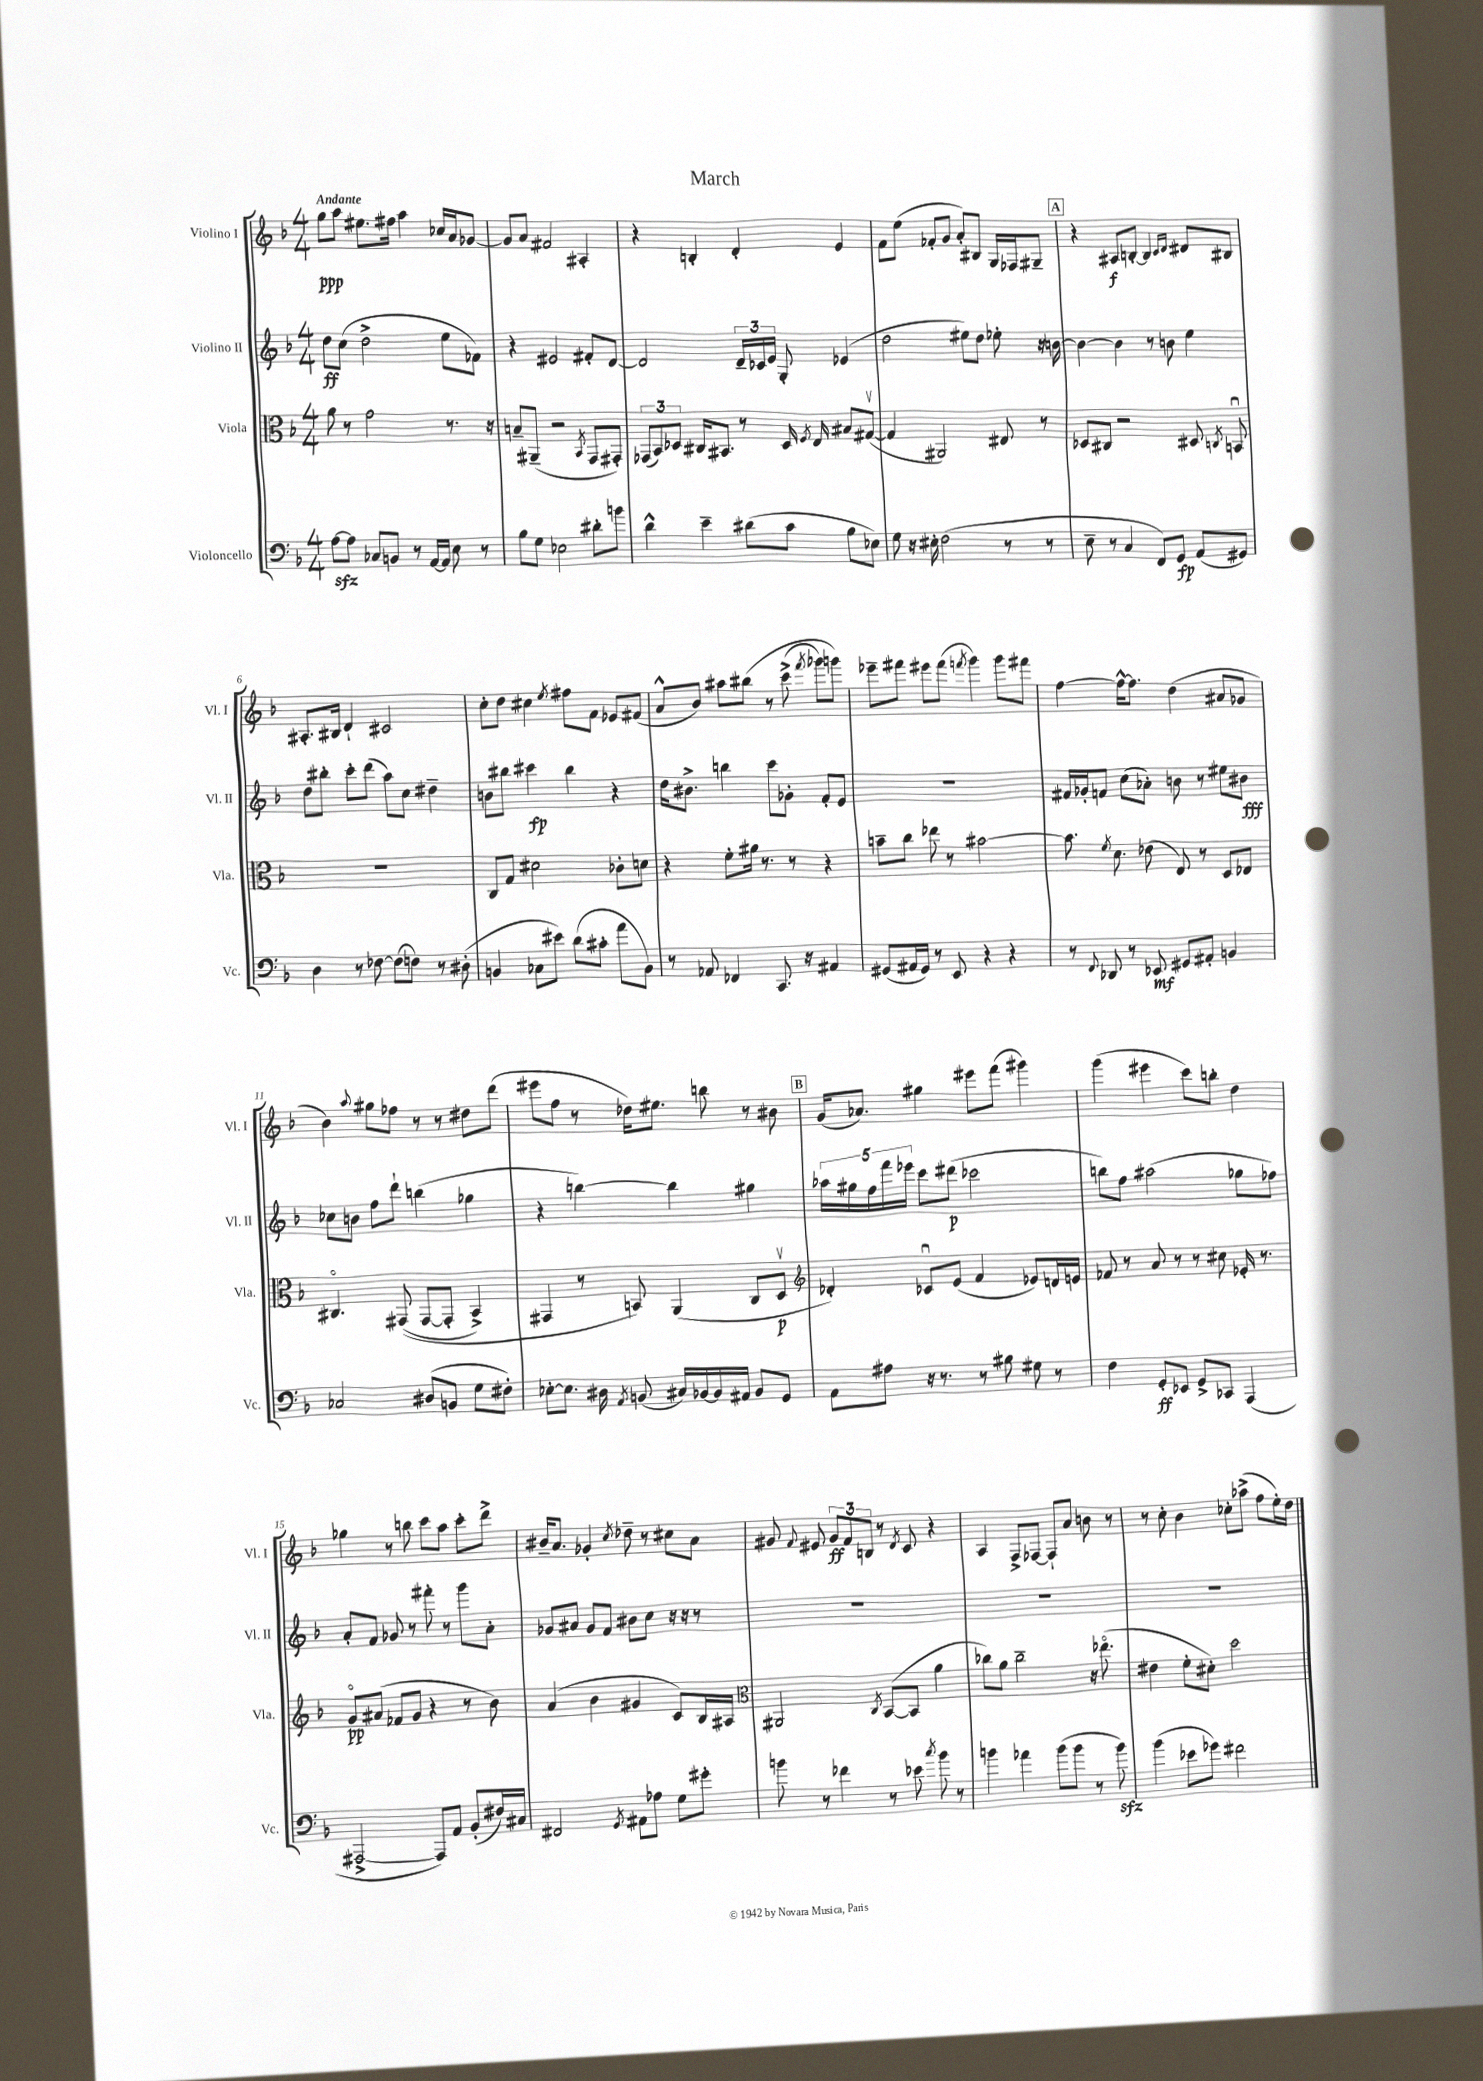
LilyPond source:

\header { title = "March" }
<<
\new StaffGroup <<
\new Staff = "s0" \with { instrumentName = "Violino I" shortInstrumentName = "Vl. I" } {
    \clef treble \key f \major \numericTimeSignature \time 4/4 \tempo "Andante"
    \autoBeamOff g''8[\ppp a''8] eis''8.[ fis''16] a''4 ces''16[ a'16 ges'8]~ |
    ges'8[ a'8] fis'2 ais4-. |
    r4 b4-. d'4-. e'4 |
    f'8[ e''8]( fes'8[-. g'8] a'8[-.) bis8] g16[ fes16 gis8]-- |
    \mark \markup { \box "A" } r4 ais8[\f b8]~-. b4 \grace { c'16[ d'16] } dis'8[ bis8] |
    ais8.[-. bis16] d'4-! cis'2 |
    c''8[-. d''8] cis''4 \acciaccatura { e''8 } fis''8[ f'8] ees'8[ fis'8]( |
    a'8[-^ bes'8]) ais''8[ bis''8]\( r8 c'''8->( \acciaccatura { f'''8 } ges'''8[) g'''8]\) |
    ees'''8[-- fis'''8] eis'''8[ fis'''8]( \acciaccatura { f'''8 } g'''4) g'''8[ fis'''8] |
    f''4~ f''16[~-^ f''8.] d''4( ais'8[ ges'8] |
    bes'4) \appoggiatura { a''8 } gis''8[ fes''8] r8 r8 dis''8[ d'''8]( |
    eis'''8[ f''8] r8 des''16[) eis''8.] b''8 r8 bis'8 |
    \mark \markup { \box "B" } g'16[( aes'8.]) gis''4 eis'''8[ f'''8]( gis'''4) |
    g'''4( eis'''4 c'''8[) b''8]-. d''4 |
    ges''4 r8 b''8 c'''8[ a''8] c'''8[-. d'''8]-> |
    bis'16[-- a'8.] ges'4-. \acciaccatura { c''8 } des''8-- r8 cis''8[ a'8] |
    gis'8 \appoggiatura { f'8 } eis'8 \tuplet 3/2 { gis'8[\ff f'8 b8] } r8 \acciaccatura { d'8 } c'8 r4 |
    a4 f8[-> fes8]~ fes8[-! a'8] b'8 r8 |
    r8 c''8-. bes'4 ces''8[-. aes''8]->( f''8[ e''16-.) d''16] \bar "|." |
}
\new Staff = "s1" \with { instrumentName = "Violino II" shortInstrumentName = "Vl. II" } {
    \clef treble \key f \major \numericTimeSignature \time 4/4
    \autoBeamOff d''8[\ff c''8]( d''2-> e''8[ fes'8]) |
    r4 eis'2 fis'8[-. d'8]~ |
    d'2 \tuplet 3/2 { d'16[-- ces'16 e'16] } g8-. ees'4( |
    d''2 eis''8[) d''8] ees''8-. r16 b'16~ |
    \mark \markup { \box "A" } b'4~ b'4 r8 b'8 e''4 |
    d''8[ bis''8]-. c'''8[-. d'''8]( a''8[) c''8] dis''4-- |
    b'8[ bis''8] cis'''4\fp bis''4 r4 |
    d''16[ bis'8.]-> b''4 c'''8[ ges'8]-. f'8[-. e'8] |
    R1 |
    fis'16[ ges'16-. f'8] c''8[( aes'8]-.) b'8 r8 eis''8[ bis'8]\fff |
    ces''8[ b'8] f''8[ d'''8]-! b''4( ges''4 |
    r4 b''4~) b''4 gis''4 |
    \mark \markup { \box "B" } \tuplet 5/4 { aes''16[ gis''16 f''16 f'''16 ees'''16] } c'''8[ dis'''8]\p( ces'''2 |
    b''8[) f''8] ais''2( ges''8[ fes''8]) |
    a'8[-. f'8] ges'8 r8 fis'''8-. r8 g'''8[ a'8]-. |
    ges'8[ ais'8] ges'8[ f'8] bis'8[ c''8] r16 r16 r8 |
    R1 |
    R1 |
    R1 \bar "|." |
}
\new Staff = "s2" \with { instrumentName = "Viola" shortInstrumentName = "Vla." } {
    \clef alto \key f \major \numericTimeSignature \time 4/4
    \autoBeamOff a'8 r8 g'2 r8. r16 |
    b8[-- ais,8]--( r2 \acciaccatura { bes,8 } g,8[ gis,8]-.) |
    \tuplet 3/2 { ges,8[( bes,8) des8] } cis16[ bis,8.] r8 des16 \acciaccatura { f8 } e16 bis8[ gis8]~\upbow( |
    gis4 ais,2) eis8 r8 |
    \mark \markup { \box "A" } des8[ cis8] r2 dis8 \acciaccatura { c8 } b,8\downbow |
    R1 |
    c8[ g8] dis'2 ces'8[-. d'8] |
    r4 f'8[-. ais'16] r8. r8 r4 |
    b'8[-- c''8] ees''8 r8 bis'2~ |
    bis'8. \acciaccatura { f'8 } d'8. ees'8( e8) r8 d8[ ees8] |
    cis4.\flageolet gis,8(\( gis,8[~ gis,8]-. bes,4->) |
    gis,4 r8 b,8\) a,4( c8[ d8]\upbow\p |
    \mark \markup { \box "B" } \clef treble des'4-.) ces'8[\downbow e'8]( f'4 ees'8[) d'16 e'16] |
    fes'8 r8 a'8 r8 r8 cis''8 ees'16-. r8. |
    g'8[\flageolet\pp ais'8]( fes'8[ g'8] r4 r8 bes'8) |
    a'4( bes'4 gis'4 c'8[) bes16 ais16] |
    \clef alto ais,2 \acciaccatura { c8 } bes,8[~( bes,8] a'4 |
    ces''8[) a'8] ces''2-- r16 ees''8.\flageolet( |
    eis'4 f'8[-. dis'8]-.) d''2 \bar "|." |
}
\new Staff = "s3" \with { instrumentName = "Violoncello" shortInstrumentName = "Vc." } {
    \clef bass \key f \major \numericTimeSignature \time 4/4
    \autoBeamOff a8[~\sfz a8] ces8[ b,8] r8 a,16[~ a,16] e8 r8 |
    bes8[ g8] ees2 dis'8[-. b'8] |
    d'4-^ e'4-- dis'8[( c'8] bes8[ ees8]) |
    g8 r16 eis16-. f2( r8 r8 |
    \mark \markup { \box "A" } e8-- r8 c4 f,8[) g,8]\fp a,8[( gis,8]) |
    d4 r8 fes8~ fes8[( f8]) r8 dis8-.( |
    b,4 ces8[ eis'8]) d'8[( cis'8]-. a'8[ b,8]) |
    r8 aes,8 fes,4 c,8. r16 ais,4 |
    gis,8[( ais,16 gis,16]) r8 e,8 r4 r4 |
    r8 \appoggiatura { f,8 } des,8 r8 ees,8\mf gis,8[ ais,8]-. b,4 |
    ces2 dis8[( b,8] g8[ fis8]-.) |
    ees8[~-. ees8.] dis16 \acciaccatura { a,8 } b,8( cis16[) bes,16~ bes,16 ais,16] bes,8[ g,8] |
    \mark \markup { \box "B" } a,8[ ais8] r16 r8. r8 bis8 gis8 r8 |
    f4 g,8[-.\ff ees,8] g,8[-> ces,8] a,,4( |
    ais,,2~-> ais,,8[) a,8] bes,8[-.( fis16) cis16] |
    fis,2 \acciaccatura { g,8 } ais,8[ aes8] g8[ gis'8]-. |
    b'8 r8 fes'4 r8 ees'8 \acciaccatura { c''8 } b'8 r8 |
    b'4 aes'4 b'8[( b'8] r8 b'8\sfz) |
    bes'4( ees'8[ ges'8]) fis'2 \bar "|." |
}
>>
>>
